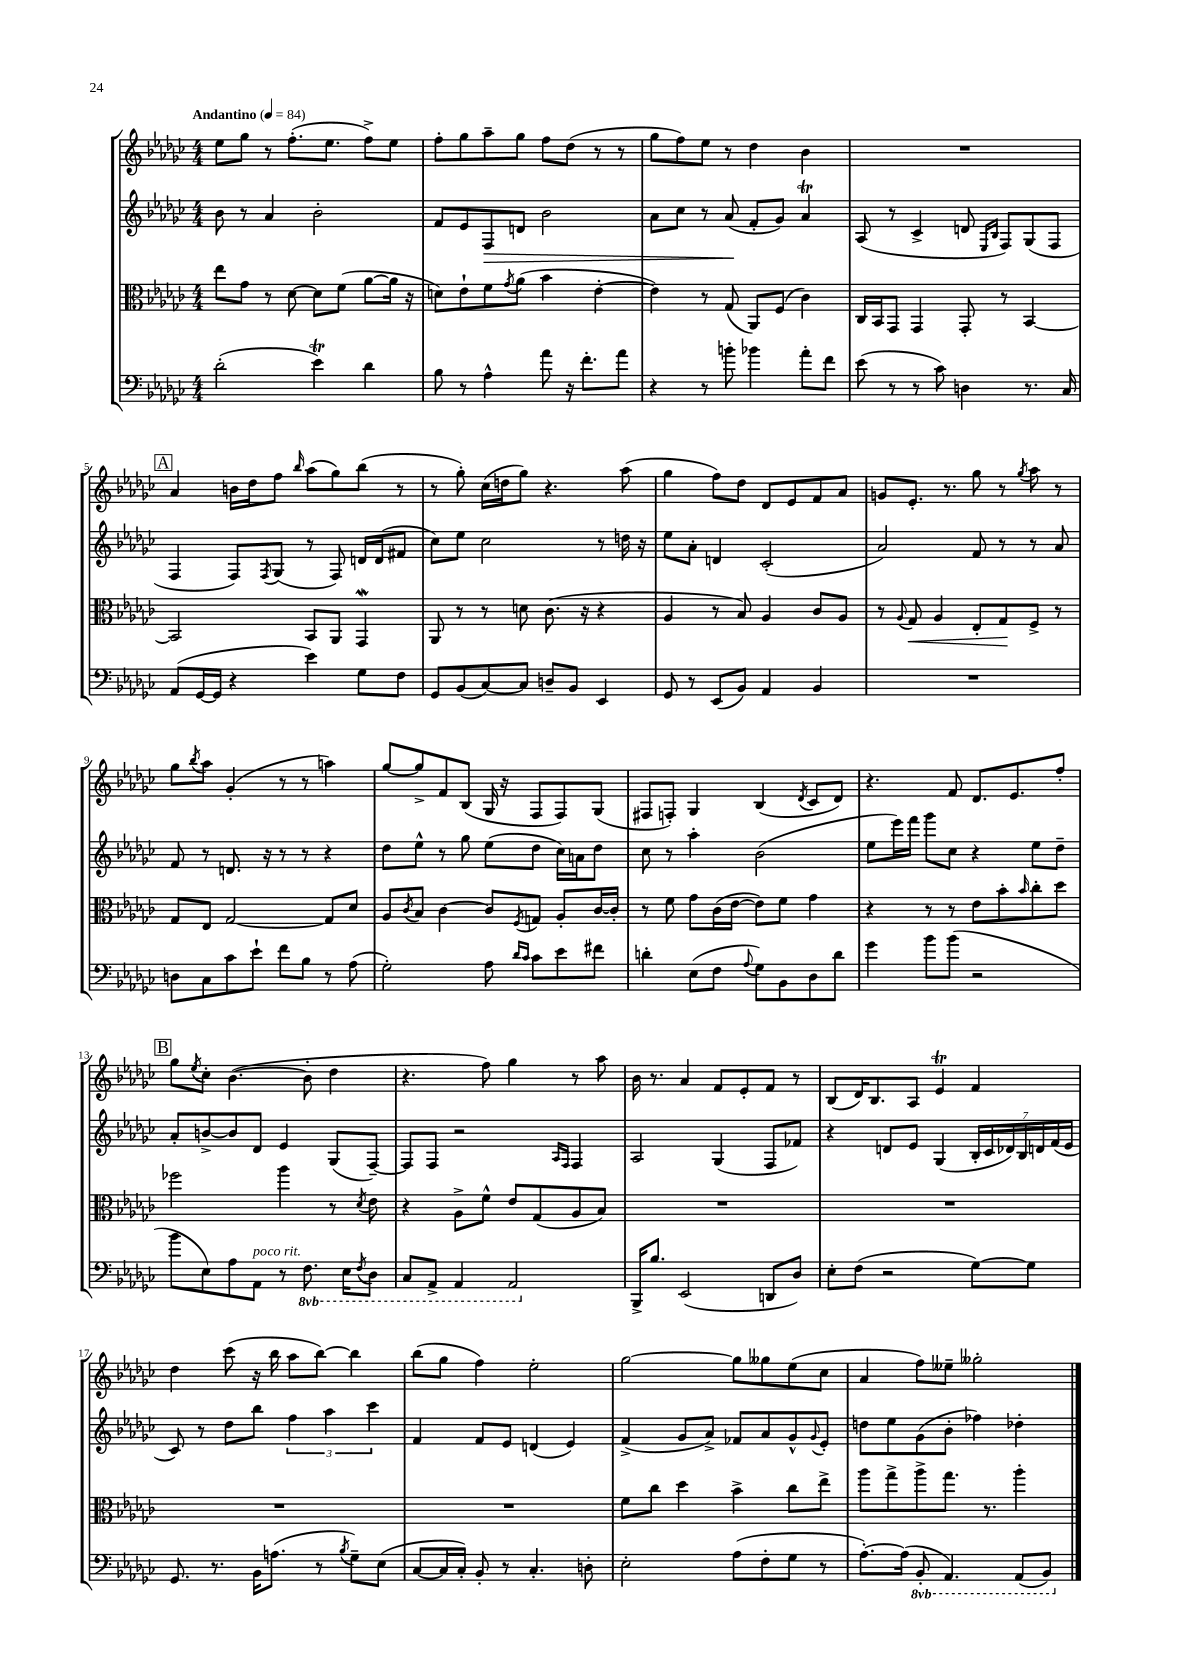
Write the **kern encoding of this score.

**kern	**kern	**kern	**kern
*staff4	*staff3	*staff2	*staff1
*clefF4	*clefC3	*clefG2	*clefG2
*k[b-e-a-d-g-c-]	*k[b-e-a-d-g-c-]	*k[b-e-a-d-g-c-]	*k[b-e-a-d-g-c-]
*M4/4	*M4/4	*M4/4	*M4/4
*MM84	*MM84	*MM84	*MM84
(2d-'	8ee-	8b-	8ee-
.	8g-	8r	8gg-
.	8r	4a-	8r
.	[8d-	.	(8.ff'
4e-)	8d-]	2b-'	.
.	.	.	8.ee-
.	(8f	.	.
4d-	[8a-	.	8ff^)
.	16a-]	.	8ee-
.	16r	.	.
=	=	=	=
8B-	8d)	8f	8ff'
8r	8e-`	8e-	8gg-
4A-^^	8f	8F	8aa-~
.	8qg-	.	.
.	(8a-	8d	8gg-
8a-	4b-	2b-	8ff
16r	.	.	(8dd-
8.f'	.	.	.
.	[4e-'	.	8r
8a-	.	.	8r
=	=	=	=
4r	4e-])	8a-	8gg-
.	.	8cc-	8ff)
8r	8r	8r	8ee-
8b'	(8G-	(8a-	8r
4b-	8AA-)	8f'	4dd-
.	(8F	8g-)	.
8a-'	4c-)	4a-	4b-
8f	.	.	.
=	=	=	=
(8e-	16C-	(8A-	1r
.	16BB-	.	.
8r	8GG-	8r	.
8r	4GG-	4c-^	.
8c-)	.	.	.
4D	8GG-'	8d	.
.	.	16qqE-	.
.	.	16qqB-	.
.	8r	8F)	.
8.r	[4BB-	(8G-	.
.	.	8F	.
16C-	.	.	.
=	=	=	=
(8AA-	2BB-]	4F	4a-
[16GG-	.	.	.
16GG-]	.	.	.
4r	.	8F)	16b
.	.	.	16dd-
.	.	8qF	.
.	.	(8G-	8ff
.	.	.	16qqbb-
4e-)	8BB-	8r	(8aa-
.	8AA-	8F)	8gg-)
8G-	4GG-	16d	(8bb-
.	.	(16d	.
8F	.	8f#	8r
=	=	=	=
8GG-	8AA-	8cc-)	8r
(8BB-	8r	8ee-	8gg-')
[8C-)	8r	2cc-	(16cc-
.	.	.	16dd
8C-]	8d	.	8gg-)
8D~	(8.c-	.	4.r
8BB-	.	.	.
.	16r	.	.
4EE-	4r	8r	.
.	.	16dd	(8aa-
.	.	16r	.
=	=	=	=
8GG-	4A-	8ee-	4gg-
8r	.	8a-'	.
(8EE-	8r	4d	8ff)
8BB-)	8B-)	.	8dd-
4AA-	4A-	(2c-'	8d-
.	.	.	8e-
4BB-	8c-	.	8f
.	8A-	.	8a-
=	=	=	=
1r	8r	2a-)	8g
.	8qqA-	.	.
.	8G-	.	8.e-'
.	4A-	.	.
.	.	.	8.r
.	8E-'	8f	8gg-
.	8G-	8r	8r
.	.	.	8qgg-
.	8F^	8r	8aa-
.	8r	8a-	8r
=	=	=	=
8D	8G-	8f	8gg-
.	.	.	8qbb-
8C-	8E-	8r	8aa-
8c-	[2G-	8.d	(4g-'
8e-`	.	.	.
.	.	16r	.
8f	.	8r	8r
8B-	.	8r	8r
8r	8G-]	4r	4aa)
(8A-	8d-	.	.
=	=	=	=
2G-')	8A-	8dd-	[8gg-
.	8qc-	.	.
.	8B-	8ee-^^	8gg-^]
.	[4c-	8r	8f
.	.	8gg-	(8B-
8A-	8c-]	(8ee-	16G-
.	.	.	16r
16qqd-	.	.	.
16qqc-	8qF	.	.
8c-	8G	8dd-	8F
8e-	8A-'	16cc-)	8F)
.	.	16a	.
8f#	[16c-	8dd-	(8G-
.	16c-']	.	.
=	=	=	=
4d'	8r	8cc-	8F#
.	8f	8r	8F')
(8E-	8g-	4aa-'	4G-
8F	(16c-	.	.
.	[16e-	.	.
8qqA-	.	.	.
8G-)	8e-])	(2b-	(4B-
8BB-	8f	.	.
.	.	.	8qd-
8D-	4g-	.	8c-
8d	.	.	8d-)
=	=	=	=
4g-	4r	8ee-	4.r
.	.	16eee-)	.
.	.	16fff	.
8b-	8r	8ggg-	.
(8b-	8r	8cc-	8f
2r	8e-	4r	8.d-
.	8b-'	.	.
.	.	.	8.e-
.	16qqb-	.	.
.	8cc-'	8ee-	.
.	8dd-	8dd-~	8ff'
=	=	=	=
8b-	2ff-	8a-'	8gg-
.	.	.	8qee-
8E-)	.	[8b^	8cc-'
8A-	.	8b]	([4.b-
8AA-	.	8d-	.
8r	4aa-	4e-	.
8.FF	.	.	8b-']
.	8r	(8G-	4dd-
16EE-	.	.	.
8qFF	8qd-	.	.
8DD-	8e-	[8F~)	.
=	=	=	=
8CC-	4r	8F]	4.r
8AAA-^	.	8F	.
4AAA-	8A-^	2r	.
.	8f^^	.	8ff)
2AAA-	8e-	.	4gg-
.	(8G-	.	.
.	.	16qqA-	.
.	.	16qqF	.
.	8A-	4F	8r
.	8B-)	.	8aa-
=	=	=	=
16BBB-^	1r	2A-	16b-
8.B-	.	.	8.r
(2EE-	.	.	4a-
.	.	(4G-	8f
.	.	.	8e-'
8DD	.	8F	8f
8D-)	.	8f-)	8r
=	=	=	=
8E-'	1r	4r	(8B-
(8F	.	.	16d-)
.	.	.	8.B-
2r	.	8d	.
.	.	8e-	8A-
.	.	(4G-	4e-
[8G-)	.	28B-'	4f
.	.	28c-	.
.	.	28d-)	.
.	.	28B-	.
8G-]	.	.	.
.	.	28d	.
.	.	(28f	.
.	.	28e-	.
=	=	=	=
8.GG-	1r	8c-)	4dd-
.	.	8r	.
8.r	.	.	.
.	.	8dd-	(8ccc-
16BB-	.	8bb-	16r
(8.A	.	.	16bb-
.	.	6ff	8aa-
8r	.	.	[8bb-)
.	.	6aa-	.
8qB-	.	.	.
8G-~)	.	.	4bb-]
.	.	6ccc-	.
(8E-	.	.	.
=	=	=	=
[8C-	1r	4f	(8bb-
16C-]	.	.	8gg-
16C-')	.	.	.
8BB-'	.	8f	4ff)
8r	.	8e-	.
4.C-'	.	(4d	2ee-'
.	.	4e-)	.
8D'	.	.	.
=	=	=	=
2E-'	8f	(4f^	[2gg-
.	8cc-	.	.
.	4dd-	8g-	.
.	.	8a-^)	.
(8A-	4b-^	8f-	8gg-]
8F'	.	8a-	8gg--
8G-	8cc-	8g-^^	(8ee-
.	.	8qqg-	.
8r	8ee-^	8e-'	8cc-
=	=	=	=
[8.A-')	8aa-	8dd	4a-
.	8gg-^	8ee-	.
(16A-]	.	.	.
8BBB-'	8aa-^	(8g-	8ff)
4.AAA-)	8.gg-	8b-'	8ee--~
.	.	4ff-)	2gg--'
.	8.r	.	.
(8AAA-	4aa-'	4dd-'	.
8BBB-)	.	.	.
==	==	==	==
*-	*-	*-	*-
